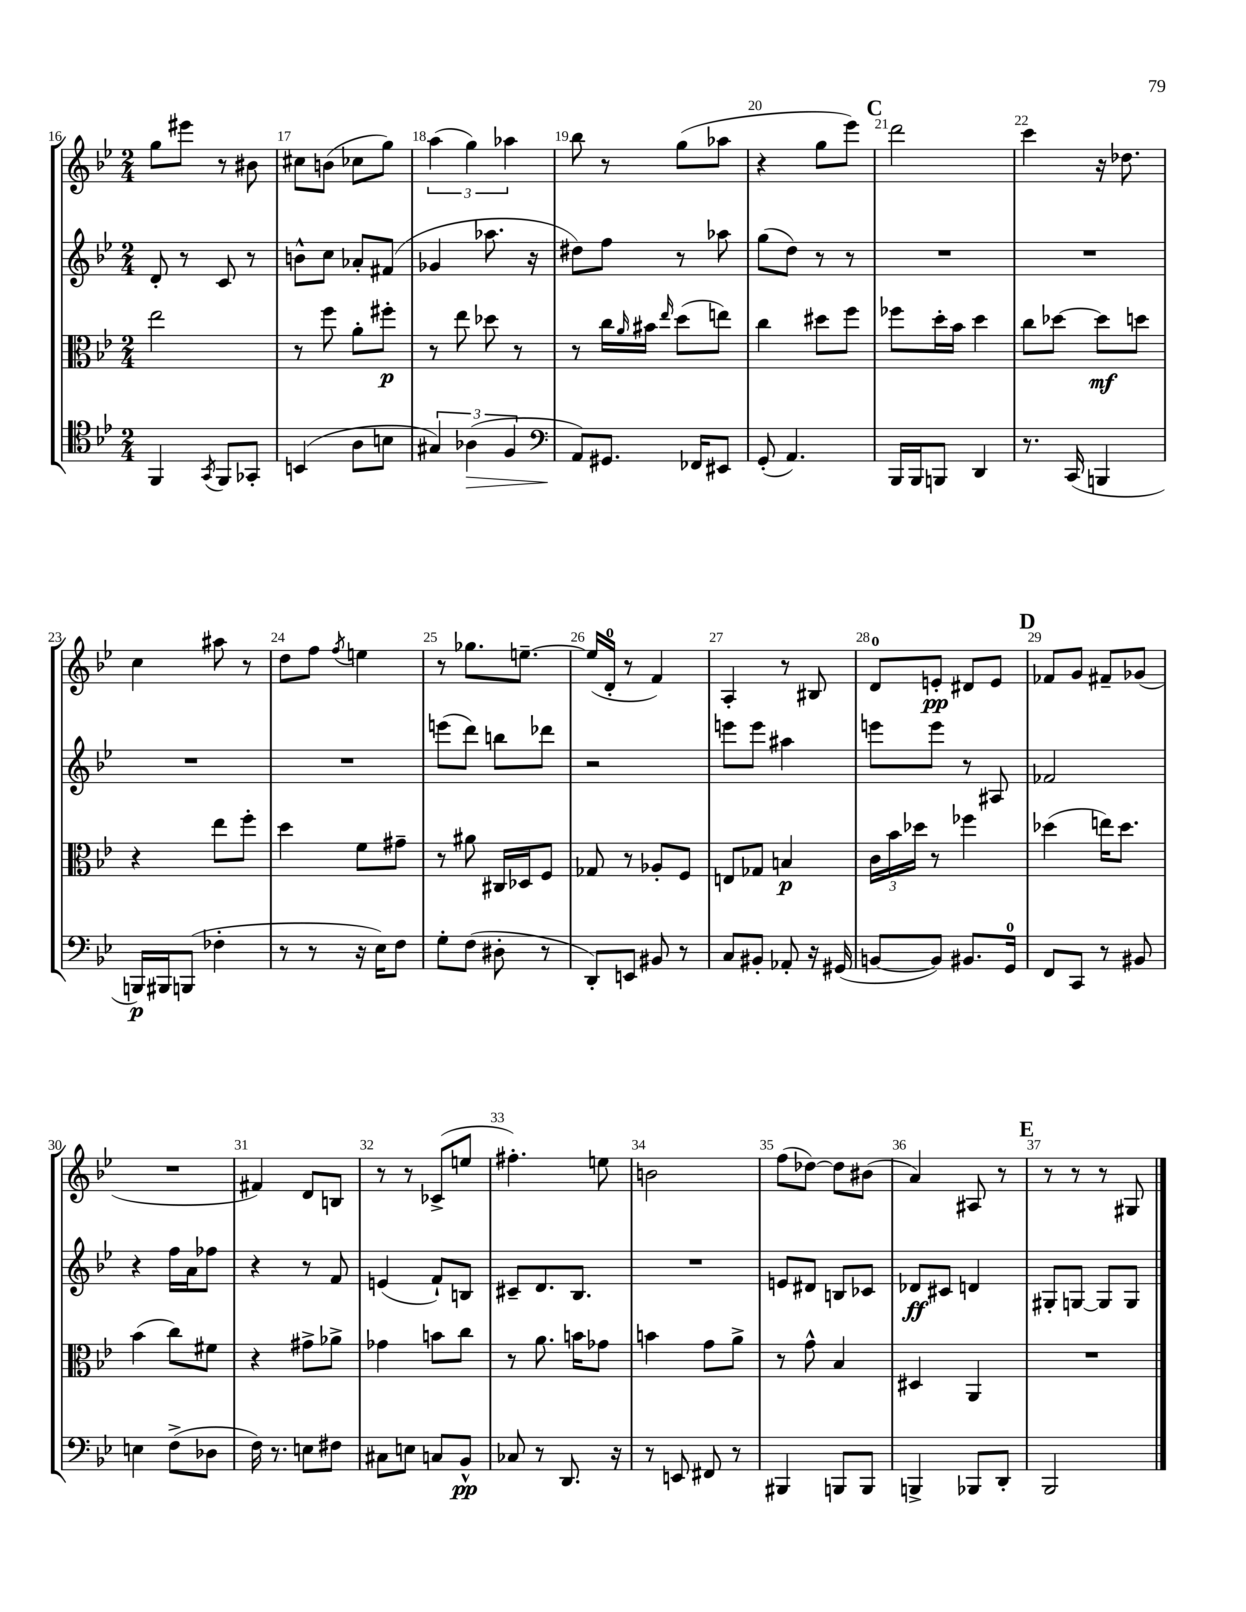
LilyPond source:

<<
\new StaffGroup <<
\new Staff = "s0" {
    \clef treble \key bes \major \numericTimeSignature \time 2/4
    g''8 eis'''8 r8 bis'8 |
    cis''8 b'8( ces''8 g''8) |
    \tuplet 3/2 { a''4( g''4) aes''4 } |
    bes''8 r8 g''8( aes''8 |
    r4 g''8 ees'''8) |
    \mark \markup { \bold "C" } d'''2 |
    c'''4 r16 des''8. |
    c''4 ais''8 r8 |
    d''8 f''8 \acciaccatura { f''8 } e''4 |
    r8 ges''8. e''8.~-- |
    e''16( d'16-0-. r8 f'4) |
    a4-. r8 bis8 |
    d'8-0 e'8-.\pp dis'8 e'8 |
    \mark \markup { \bold "D" } fes'8 g'8 fis'8-- ges'8( |
    R2 |
    fis'4) d'8 b8 |
    r8 r8 ces'8->( e''8 |
    fis''4.-.) e''8 |
    b'2 |
    f''8( des''8~) des''8 bis'8( |
    a'4) ais8 r8 |
    \mark \markup { \bold "E" } r8 r8 r8 gis8 \bar "|." |
}
\new Staff = "s1" {
    \clef treble \key bes \major \numericTimeSignature \time 2/4
    d'8-. r8 c'8 r8 |
    b'8-^ c''8 aes'8-. fis'8( |
    ges'4 aes''8. r16 |
    dis''8) f''8 r8 aes''8 |
    g''8( d''8) r8 r8 |
    \mark \markup { \bold "C" } R2 |
    R2 |
    R2 |
    R2 |
    e'''8( d'''8) b''8 des'''8 |
    r2 |
    e'''8 e'''8 ais''4 |
    e'''8 e'''8 r8 ais8 |
    \mark \markup { \bold "D" } fes'2 |
    r4 f''16 a'16 fes''8 |
    r4 r8 f'8 |
    e'4( f'8-!) b8 |
    cis'8-- d'8. bes8. |
    R2 |
    e'8 dis'8 b8 ces'8 |
    des'8\ff cis'8 d'4 |
    \mark \markup { \bold "E" } gis8-. g8~ g8 g8 \bar "|." |
}
\new Staff = "s2" {
    \clef alto \key bes \major \numericTimeSignature \time 2/4
    ees''2 |
    r8 f''8 a'8-. fis''8-.\p |
    r8 ees''8 des''8 r8 |
    r8 c''16 \grace { a'16 } bis'16 \grace { ees''16 } d''8( e''8) |
    c''4 dis''8 f''8 |
    \mark \markup { \bold "C" } fes''8 d''16-. bes'16 d''4 |
    c''8 des''8~ des''8\mf d''8 |
    r4 ees''8 f''8-. |
    d''4 f'8 gis'8-- |
    r8 ais'8 cis16 des16 f8 |
    ges8 r8 aes8-. f8 |
    e8 ges8 b4\p |
    \tuplet 3/2 { c'16 bes'16 des''16 } r8 fes''4 |
    \mark \markup { \bold "D" } des''4( e''16) des''8. |
    bes'4( c''8) fis'8 |
    r4 gis'8-> aes'8-> |
    ges'4 b'8 c''8 |
    r8 a'8. b'16 ges'8 |
    b'4 g'8 a'8-> |
    r8 g'8-^ bes4 |
    dis4 a,4 |
    \mark \markup { \bold "E" } R2 \bar "|." |
}
\new Staff = "s3" {
    \clef tenor \key bes \major \numericTimeSignature \time 2/4
    f,4 \acciaccatura { g,8 } f,8 ges,8-. |
    b,4( a8 b8 |
    \tuplet 3/2 { gis4) aes4\>( f4 } |
    \clef bass a,8\!) gis,8. fes,16 eis,8 |
    g,8-.( a,4.) |
    \mark \markup { \bold "C" } bes,,16 bes,,16 b,,8 d,4 |
    r8. c,16( b,,4 |
    b,,16\p) bis,,16 b,,8( fes4-. |
    r8 r8 r16 ees16) f8 |
    g8-. f8( dis8-. r8 |
    d,8-.) e,8 bis,8 r8 |
    c8 bis,8-. aes,8-. r16 gis,16( |
    b,8~ b,8) bis,8. g,16-0 |
    \mark \markup { \bold "D" } f,8 c,8 r8 bis,8 |
    e4 f8->( des8 |
    f16) r8. e8 fis8 |
    cis8 e8 c8 bes,8-^\pp |
    ces8 r8 d,8. r16 |
    r8 e,8 fis,8 r8 |
    bis,,4 b,,8 b,,8 |
    b,,4-> bes,,8 d,8-. |
    \mark \markup { \bold "E" } bes,,2 \bar "|." |
}
>>
>>
\layout { \context { \Score currentBarNumber = #16 \override BarNumber.break-visibility = ##(#f #t #t) barNumberVisibility = #all-bar-numbers-visible } }
